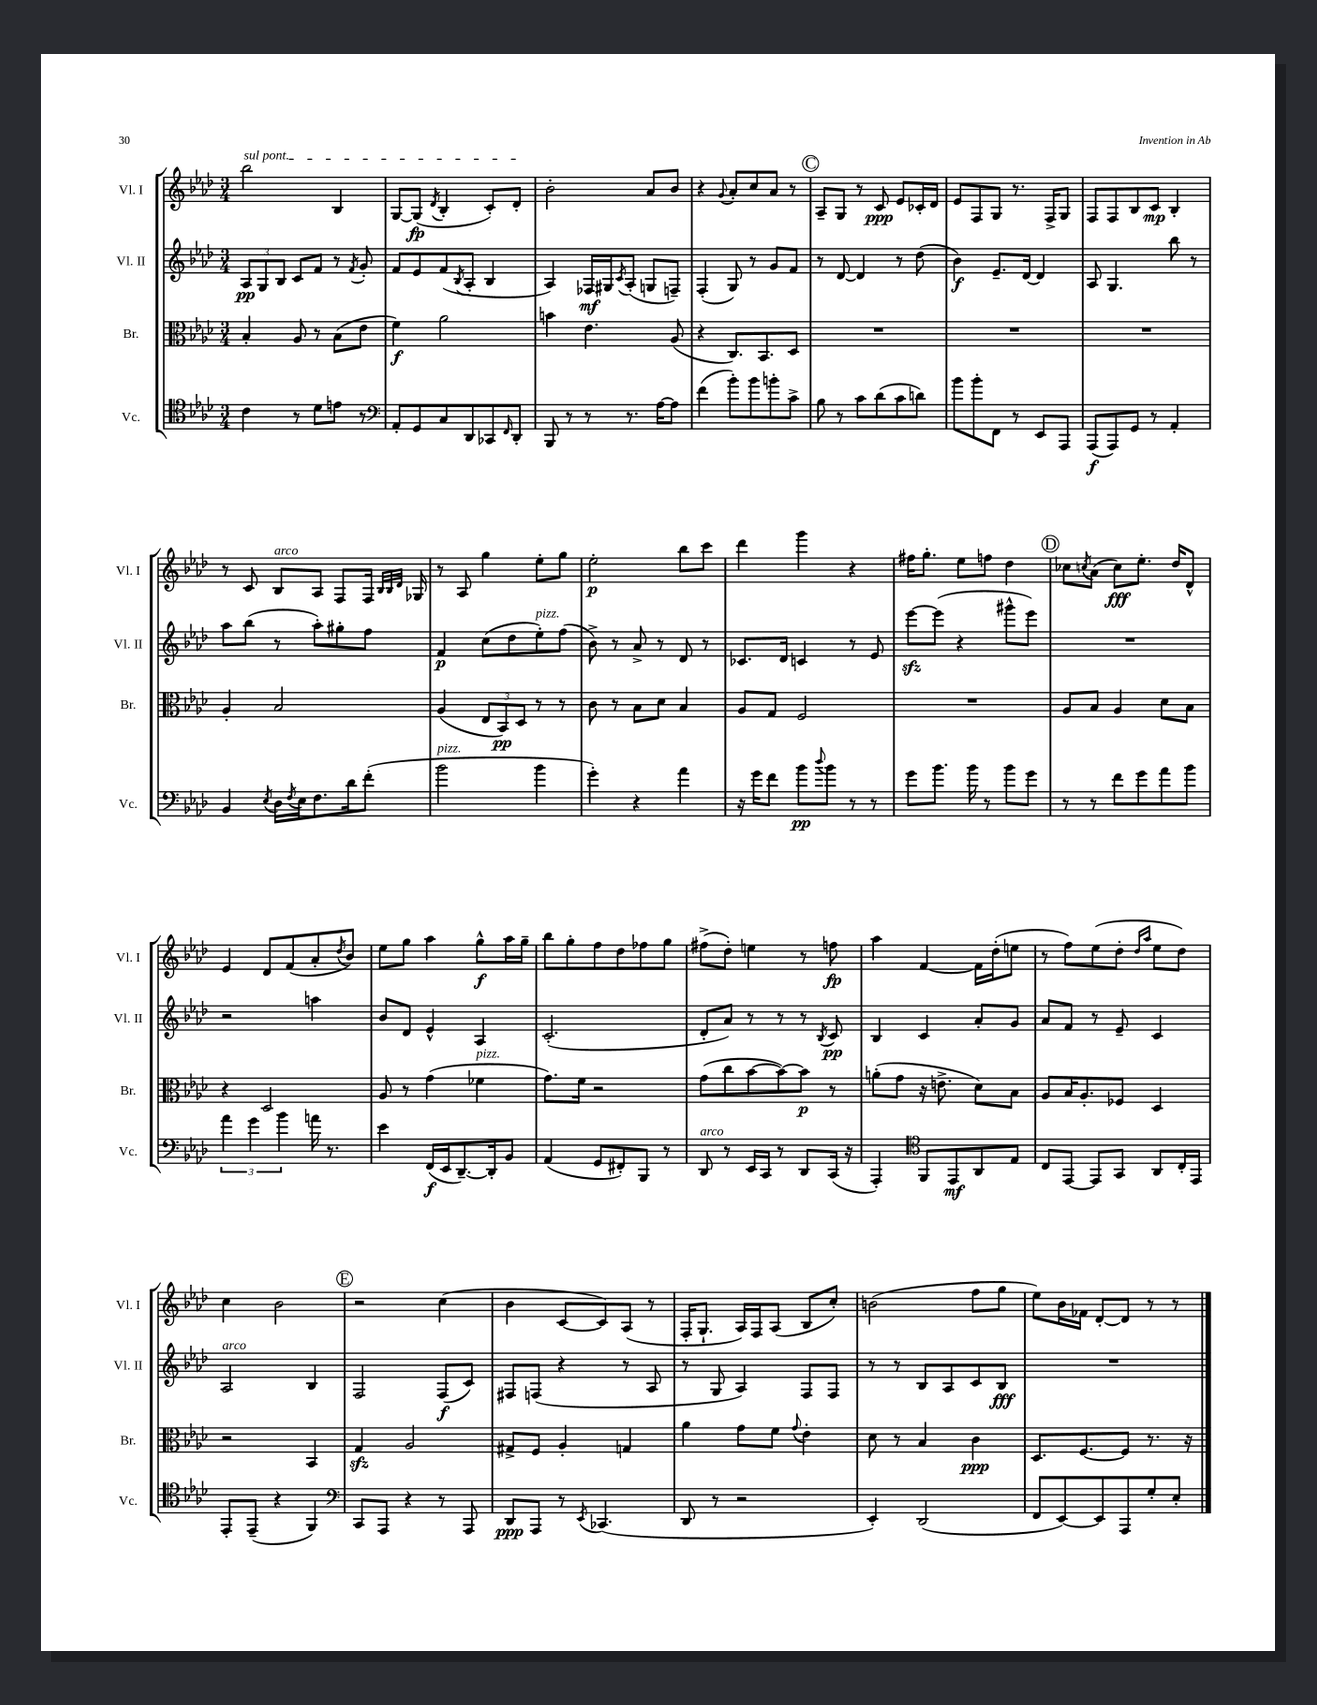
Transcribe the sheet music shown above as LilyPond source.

<<
\new StaffGroup <<
\new Staff = "s0" \with { instrumentName = "Vl. I" shortInstrumentName = "Vl. I" } {
    \clef treble \key aes \major \numericTimeSignature \time 3/4
    \once \override TextSpanner.bound-details.left.text = \markup { \italic "sul pont." } bes''2\startTextSpan bes4 |
    g8~ g8\fp( \acciaccatura { des'8 } bes4-. c'8-.) des'8-.\stopTextSpan |
    bes'2-. aes'8 bes'8 |
    r4 \appoggiatura { g'8 } aes'8-. c''8 aes'8 r8 |
    \mark \markup { \circle "C" } aes8-- g8 r8 c'8\ppp ees'8 ces'16-. des'16 |
    ees'8 f8 g8 r8. f16-> g8 |
    f8 f8 bes8 c'8\mp bes4-. |
    r8 c'8 bes8^\markup { \italic "arco" } aes8 f8 f16 \grace { bes32 bes32 des'32 } ges16 |
    r8 aes8 g''4 ees''8-. g''8 |
    ees''2-.\p bes''8 c'''8 |
    des'''4 g'''4 r4 |
    fis''16 g''8.-. ees''8 f''8 des''4 |
    \mark \markup { \circle "D" } ces''8 \acciaccatura { c''8 } aes'8( c''8\fff) ees''8.-. des''16 des'8-^ |
    ees'4 des'8 f'8( aes'8-. \acciaccatura { des''8 } bes'8) |
    ees''8 g''8 aes''4 g''8-^\f aes''16 g''16-- |
    bes''8 g''8-. f''8 des''8 fes''8 g''8 |
    fis''8->( des''8-.) e''4 r8 f''8\fp |
    aes''4 f'4~ f'16 des''16-.( e''8 |
    r8 f''8) ees''8( des''8-. \grace { des''16 aes''16 } ees''8 des''8) |
    c''4 bes'2 |
    \mark \markup { \circle "E" } r2 c''4( |
    bes'4 c'8~ c'8) aes8( r8 |
    f16-. g8.-! aes16) f16 aes8( bes8 c''8-.) |
    b'2( f''8 g''8 |
    ees''8) bes'16 fes'16 des'8~-. des'8 r8 r8 \bar "|." |
}
\new Staff = "s1" \with { instrumentName = "Vl. II" shortInstrumentName = "Vl. II" } {
    \clef treble \key aes \major \numericTimeSignature \time 3/4
    \tuplet 3/2 { aes8\pp g8 bes8 } c'8 f'8 r8 \acciaccatura { f'8 } g'8-. |
    f'8 ees'8 f'8( \acciaccatura { bes8 } aes8-. bes4 |
    aes4) fes16\mf gis16 \acciaccatura { c'8 } aes8-.( g8 f8--) |
    f4-.( g8) r8 g'8 f'8 |
    \mark \markup { \circle "C" } r8 des'8~ des'4 r8 des''8( |
    bes'4\f) ees'8.-- des'16~ des'4 |
    aes8 g4. bes''8 r8 |
    aes''8 bes''8( r8 aes''8-.) gis''8-. f''8 |
    f'4\p c''8( des''8 ees''8-.^\markup { \italic "pizz." }) f''8( |
    bes'8->) r8 aes'8-> r8 des'8 r8 |
    ces'8. des'16 c'4 r8 ees'8 |
    ees'''8~\sfz ees'''8( r4 gis'''8-^ ees'''8) |
    \mark \markup { \circle "D" } R2. |
    r2 a''4 |
    bes'8 des'8 ees'4-^ aes4 |
    c'2.-.( |
    des'8-. aes'8) r8 r8 r8 \acciaccatura { bes8 } c'8\pp |
    bes4 c'4 aes'8-. g'8 |
    aes'8 f'8 r8 ees'8-- c'4 |
    aes2^\markup { \italic "arco" } bes4 |
    \mark \markup { \circle "E" } f2 f8\f( c'8) |
    fis8 f8( r4 r8 aes8 |
    r8 g8 aes4) f8 f8 |
    r8 r8 bes8 aes8 c'8 bes8\fff |
    R2. \bar "|." |
}
\new Staff = "s2" \with { instrumentName = "Br." shortInstrumentName = "Br." } {
    \clef alto \key aes \major \numericTimeSignature \time 3/4
    bes4-. aes8 r8 bes8( ees'8 |
    f'4\f) aes'2 |
    b'4 ees'4. aes8( |
    r4 c8.) bes,8. des8 |
    \mark \markup { \circle "C" } R2. |
    R2. |
    R2. |
    aes4-. bes2 |
    aes4( \tuplet 3/2 { ees8 bes,8\pp) des8 } r8 r8 |
    c'8 r8 bes8 des'8 bes4 |
    aes8 g8 f2 |
    R2. |
    \mark \markup { \circle "D" } aes8 bes8 aes4 des'8 bes8 |
    r4 des2 |
    aes8 r8 g'4( fes'4^\markup { \italic "pizz." } |
    g'8.) f'16 r2 |
    g'8( c''8 bes'8~ bes'8~) bes'8\p r8 |
    a'8-.( g'8 r16 e'8.-> des'8) bes8 |
    aes8 bes16 aes8.-. fes8 des4 |
    r2 bes,4 |
    \mark \markup { \circle "E" } g4\sfz aes2 |
    gis8-> f8 aes4-. g4 |
    aes'4 g'8 f'8 \appoggiatura { g'8 } ees'4-. |
    des'8 r8 bes4 c'4\ppp |
    des8. f8.~ f8 r8. r16 \bar "|." |
}
\new Staff = "s3" \with { instrumentName = "Vc." shortInstrumentName = "Vc." } {
    \clef tenor \key aes \major \numericTimeSignature \time 3/4
    c'4 r8 des'8 e'8 r8 |
    \clef bass aes,8-. g,8 c8 des,8 ces,8 \grace { f,16 } des,8-. |
    bes,,8 r8 r8 r8. aes16~ aes8 |
    f'4( bes'8-.) bes'8 b'8-. c'8-> |
    \mark \markup { \circle "C" } bes8 r8 c'8 des'8( c'8 d'8) |
    bes'8 bes'8-. f,8 r8 ees,8 aes,,8 |
    aes,,8\f( aes,,8) g,8 r8 aes,4-. |
    bes,4 \acciaccatura { ees8 } des16 \acciaccatura { f8 } ees16 f8. des'16 f'8-.( |
    bes'2^\markup { \italic "pizz." } bes'4 |
    g'4-.) r4 aes'4 |
    r16 g'16 f'8 bes'8\pp \appoggiatura { des''8 } bes'8 r8 r8 |
    g'8 bes'8. bes'16 r8 bes'8 g'8 |
    \mark \markup { \circle "D" } r8 r8 f'8 g'8 aes'8 bes'8 |
    \tuplet 3/2 { aes'4 g'4 bes'4 } a'16 r8. |
    ees'4 f,16\f( ees,16 des,8.~--) des,16-. bes,8 |
    aes,4( g,8 fis,8-.) bes,,8 r8 |
    des,8^\markup { \italic "arco" } r8 ees,16 c,16 r8 des,8 c,16( r16 |
    aes,,4-.) \clef tenor f,8 ees,8\mf aes,8 ees8 |
    c8 ees,8~ ees,8 g,8 aes,8 c16-. ees,16 |
    ees,8-. ees,8--( r4 f,4) |
    \mark \markup { \circle "E" } \clef bass c,8 aes,,8 r4 r8 aes,,8 |
    des,8\ppp aes,,8 r8 \acciaccatura { ees,8 } ces,4.( |
    des,8 r8 r2 |
    ees,4-.) des,2( |
    f,8 ees,8~) ees,8 aes,,8 g8-. ees8-. \bar "|." |
}
>>
>>
\layout { \context { \Score \remove "Bar_number_engraver" } }
